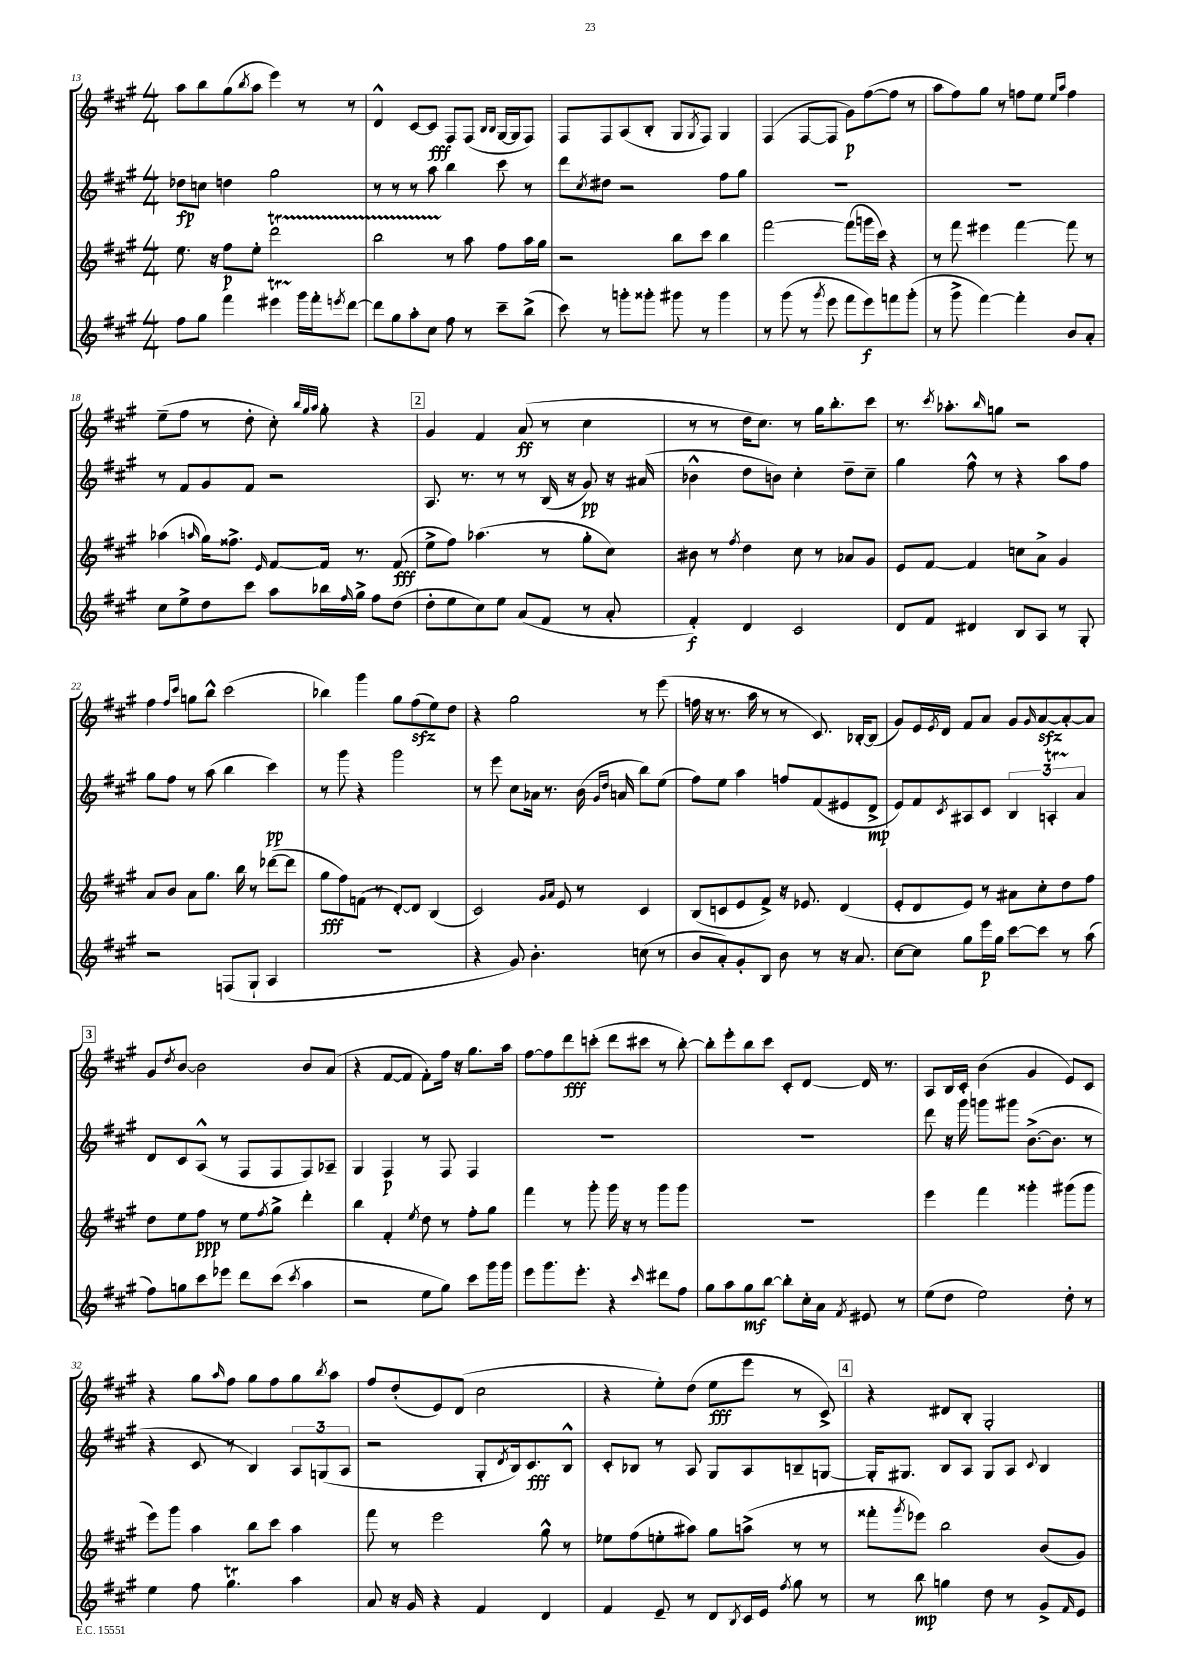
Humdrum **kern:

**kern	**kern	**kern	**kern
*staff4	*staff3	*staff2	*staff1
*clefG2	*clefG2	*clefG2	*clefG2
*k[f#c#g#]	*k[f#c#g#]	*k[f#c#g#]	*k[f#c#g#]
*M4/4	*M4/4	*M4/4	*M4/4
8ff#\L	8.ee\	8dd-\L	8aa\L
8gg#\J	.	8cc\J	8bb\
.	16r	.	.
4fff#\	8ff#\L	4dd\	(8gg#\
.	.	.	8qbb/
.	8ee'\J	.	8aa\J
4eee#\	2ddd\	2gg#\	4eee\)
16ggg#\LL	.	.	8r
16fff#'\J	.	.	.
8qeee/	.	.	.
[8ddd\J	.	.	8r
=	=	=	=
8ddd\]L	2bb\	8r	4d^^/
8gg#\	.	8r	.
8aa'\	.	8r	[8c#/L
8cc#\J	.	8aa\	8c#/]J
8ff#\	8r	4bb\	8F#/L
8r	8aa\	.	(8F#/J
.	.	.	16qqB/LL
.	.	.	16qqB/JJ
8ccc#~\L	8ff#\L	8ccc#\	[16G#/LL
.	.	.	16G#/]J
(8bb^\J	16aa\L	8r	8F#/J)
.	16gg#\JJ	.	.
=	=	=	=
8ccc#\)	2r	8ddd\L	8F#/L
.	.	8qcc#/	.
8r	.	8dd#\J	8F#/
8ggg'\L	.	2r	(8A/
8ggg##'\J	.	.	8B'/J
8ggg#\	8bb\L	.	8G#/L
.	.	.	8qG#/
8r	8ccc#\J	.	8F#/J)
4ggg#\	4bb\	8ff#\L	4G#/
.	.	8gg#\J	.
=	=	=	=
8r	[2fff#\	1r	(4F#/
(8ggg#\	.	.	.
8r	.	.	[8F#/L
8qggg#/	.	.	.
8eee\	.	.	8F#/]J
8fff#\L	(8fff#\]L	.	8g#\L)
8eee\)	16ggg\L	.	([8ff#\
.	16ccc#\JJ)	.	.
8fff\	4r	.	8ff#\]J
(8ggg#'\J	.	.	8r
=	=	=	=
8r	8r	1r	8aa\L
8ggg#^\	8fff#\	.	8ff#\)
[4fff#\)	4eee#\	.	8gg#\J
.	.	.	8r
4fff#'\]	[4fff#\	.	8ff\L
.	.	.	8ee\J
.	.	.	16qqee/LL
.	.	.	16qqaa/JJ
8b/L	8fff#\]	.	4ff\
8a'/J	8r	.	.
=	=	=	=
8cc#\L	(4aa-\	8r	(8ee~\L
8ee^\	.	8f#/L	8ff#\J
.	16qqaa/	.	.
8dd\	16gg#\LK)	8g#/	8r
.	8.ff##^\J	.	.
8ccc#\J	.	8f#/J	8dd'\
.	16qqe/	.	.
8aa\L	[8f#/L	2r	8cc#'\)
.	.	.	32qqbb/LLL
.	.	.	32qqgg#/
.	.	.	32qqaa/JJJ
16bb-\L	16f#/]Jk	.	8gg#'\
16qqff#/	.	.	.
16gg#^\JJ	8.r	.	.
8ff#\L	.	.	4r
(8dd\J	(8f#/	.	.
=	=	=	=
8dd'\L	8ee^\L	8.A/	4g#/
8ee\	8ff#\J)	.	.
.	.	8.r	.
8cc#\)	(4.aa-\	.	4f#/
8ee\J	.	8r	.
(8a/L	.	8r	(8a/
8f#/J	8r	(16B/	8r
.	.	16r	.
8r	8gg#'\L	8g#/)	4cc#\
8a'/	8cc#\J)	16r	.
.	.	(16a#/	.
=	=	=	=
4f#'/)	8b#\	4b-^^\	8r
.	8r	.	8r
.	8qff#/	.	.
4d/	4dd\	8dd\L	16dd\LK
.	.	.	8.cc#\J)
.	.	8b\J)	.
2c#/	8cc#\	4cc#'\	8r
.	8r	.	16gg#\LK
.	.	.	8.bb'\
.	8a-/L	8dd~\L	.
.	8g#/J	8cc#~\J	8ccc#\J
=	=	=	=
8d/L	8e/L	4gg#\	8.r
8f#/J	[8f#/J	.	.
.	.	.	8qccc#/
.	.	.	8.aa-'\L
4d#/	4f#/]	8ff#^^\	.
.	.	.	16qqbb/
.	.	8r	8gg\J
8B/L	8cc\L	4r	2r
8A/J	8a^\J	.	.
8r	4g#/	8aa\L	.
8G#'/	.	8ff#\J	.
=	=	=	=
2r	8a/L	8gg#\L	4ff#\
.	8b/J	8ff#\J	.
.	.	.	16qqff#/LL
.	.	.	16qqccc#/JJ
.	8a\L	8r	8gg\L
.	8.gg#\J	(8aa\	8bb^^\J
(8F/L	.	4bb\	(2ccc#\
.	16bb\	.	.
8G#`/J	8r	.	.
4A/	([8ddd-\L	4ccc#\)	.
.	8ddd-\]J	.	.
=	=	=	=
1r	8gg#\L	8r	4bb-\)
.	8ff#\)	8ggg#\	.
.	(8f\J	4r	4ggg#\
.	8r	.	.
.	[8d'/L)	2ggg#\	8gg#\L
.	8d/]J	.	(8ff#\
.	(4B/	.	8ee\)
.	.	.	8dd\J
=	=	=	=
4r	2c#/)	8r	4r
.	.	8eee\	.
8g#/)	.	8cc#\L	2gg#\
4.b'\	.	16a-\Jk	.
.	.	8.r	.
.	16qqg#/LL	.	.
.	16qqa/JJ	.	.
.	8e/	.	.
.	8r	(16b\	.
.	.	16qqg#/LL	.
.	.	16qqdd/JJ	.
.	.	16a/	.
(8cc\	4c#/	8bb\L)	8r
8r	.	(8ee\J	(8eee\
=	=	=	=
8b/L	(8B/L	8ff#\L)	16ff\
.	.	.	16r
8a'/)	8c/	8ee\J	8.r
8g#'/	8e/	4aa\	.
.	.	.	16aa\
8B/J	8f#^/J)	.	8r
8b\	16r	8ff/L	8r
.	8.e-/	.	.
8r	.	(8f#/	8.c#/)
16r	(4d/	8e#/	.
8.a/	.	.	[16B-'/LK
.	.	8d^/J	(8B-/]J
=	=	=	=
[8cc#\L	8e'/L	8e/L)	8g#/L)
8cc#\]J	8d/	8f#/	16e/L
.	.	.	8qe/
.	.	.	16d/JJ
.	.	8qc#/	.
8gg#\L	8e/J)	8A#/	8f#/L
16eee\L	8r	8c#/J	8a/J
16gg#\JJ	.	.	.
[8ccc#\L	8a#\L	6B/	8g#/L
.	.	.	16qqg#/
8ccc#\]J	8cc#'\	.	[8a/
.	.	6A'/	.
8r	8dd\	.	8a'/_
.	.	6a/	.
(8aa\	8ff#\J	.	8a/]J
=	=	=	=
8ff#\L)	8dd\L	8d/L	8g#/L
.	.	.	8qdd/
8gg\	8ee\	8c#/	[8b/J
8ccc#\	8ff#\J	(8A^^/J	2b\]
8eee-\J	8r	8r	.
8ddd\L	8ee\L	8F#/L	.
.	8qff#/	.	.
(8ccc#\J	8gg#^\J	8F#/	.
8qccc#/	.	.	.
4aa\	4ddd'\	8F#/)	8b/L
.	.	8A-~/J	(8a/J
=	=	=	=
2r	4bb\	4G#/	4r
.	4f#'/	4F#/	[8f#/L
.	.	.	8f#/]J
.	8qee/	.	.
8ee\L	8dd\	8r	8f#'\L)
8gg#\J)	8r	8F#/	16ff#\Jk
.	.	.	16r
8ccc#\L	8ff#'\L	4F#/	8.gg#\L
16ggg#\L	8gg#\J	.	.
16ggg#\JJ	.	.	16aa\Jk
=	=	=	=
8eee\L	4fff#\	1r	[8ff#\L
8.ggg#\	.	.	8ff#\]
.	8r	.	8ddd\
8.eee'\J	.	.	.
.	8ggg#'\	.	(8ccc'\J
4r	16ggg#\	.	8ddd\L
.	16r	.	.
.	8r	.	8ccc#\J
16qqccc#/	.	.	.
8ddd#\L	8ggg#\L	.	8r
8ff#\J	8ggg#\J	.	[8bb'\)
=	=	=	=
8gg#\L	1r	1r	8bb'\]L
8aa\	.	.	8eee'\
8gg#\	.	.	8bb\
[8bb\J	.	.	8ccc#\J
8bb'\]L	.	.	8c#'/L
16cc#'\L	.	.	[8d/J
16a\JJ	.	.	.
8qf#/	.	.	.
8e#/	.	.	16d/]
.	.	.	8.r
8r	.	.	.
=	=	=	=
(8ee\L	4eee\	8ddd\	8A/L
8dd\J	.	16r	16B/L
.	.	16ggg#\	16c#'/JJ
2ee\)	4fff#\	8ggg\L	(4b\
.	.	8ggg#\J	.
.	4ggg##'\	([8.b^\L	4g#/
.	.	8.b\]J	.
8dd'\	(8ggg#\L	.	8e/L)
8r	8ggg#\J	8r	8c#/J
=	=	=	=
4ee\	8eee\L)	4r	4r
.	8ggg#\J	.	.
8ff#\	4aa\	8c#/	8gg#\L
.	.	.	16qqaa/
4.gg#\	.	8r	8ff#\J
.	8bb\L	4B/)	8gg#\L
.	8ccc#\J	.	8ff#\
4aa\	4aa\	12A/L	8gg#\
.	.	(12G/	.
.	.	.	8qbb/
.	.	.	8aa\J
.	.	12A/J	.
=	=	=	=
8a/	8fff#\	2r	8ff#/L
16r	8r	.	(8dd'/
16g#/	.	.	.
4r	2eee\	.	8e/)
.	.	.	(8d/J
4f#/	.	8G#'/L	2cc#\
.	.	8qd/	.
.	.	16B/k)	.
.	.	8.c#/	.
4d/	8gg#^^\	.	.
.	8r	8B^^/J	.
=	=	=	=
4f#/	8ee-\L	8c#'/L	4r
.	(8ff#\	8B-/J	.
8e~/	8ee'\	8r	8ee'\L)
8r	8aa#\J)	8A/	(8dd\J
8d/L	8gg#\L	8G#/L	8ee\L
8qB/	.	.	.
16c#/L	(8aa^\J	8A/	8eee\J
16e/JJ	.	.	.
8qff#/	.	.	.
8gg#\	8r	8B~/	8r
8r	8r	[8G/J	8c#^/)
=	=	=	=
8r	8fff##'\L	16G'/]LK	4r
.	.	8.G#/J	.
.	8qggg#/	.	.
8bb\	8eee-\J)	.	.
4gg\	2bb\	8B/L	8d#/L
.	.	8A/J	8B'/J
8dd\	.	8G#/L	2G#'/
8r	.	8A/J	.
.	.	8qqc#/	.
8g#^/L	(8b/L	4B/	.
16qqf#/	.	.	.
8e/J	8g#/J)	.	.
==	==	==	==
*-	*-	*-	*-
